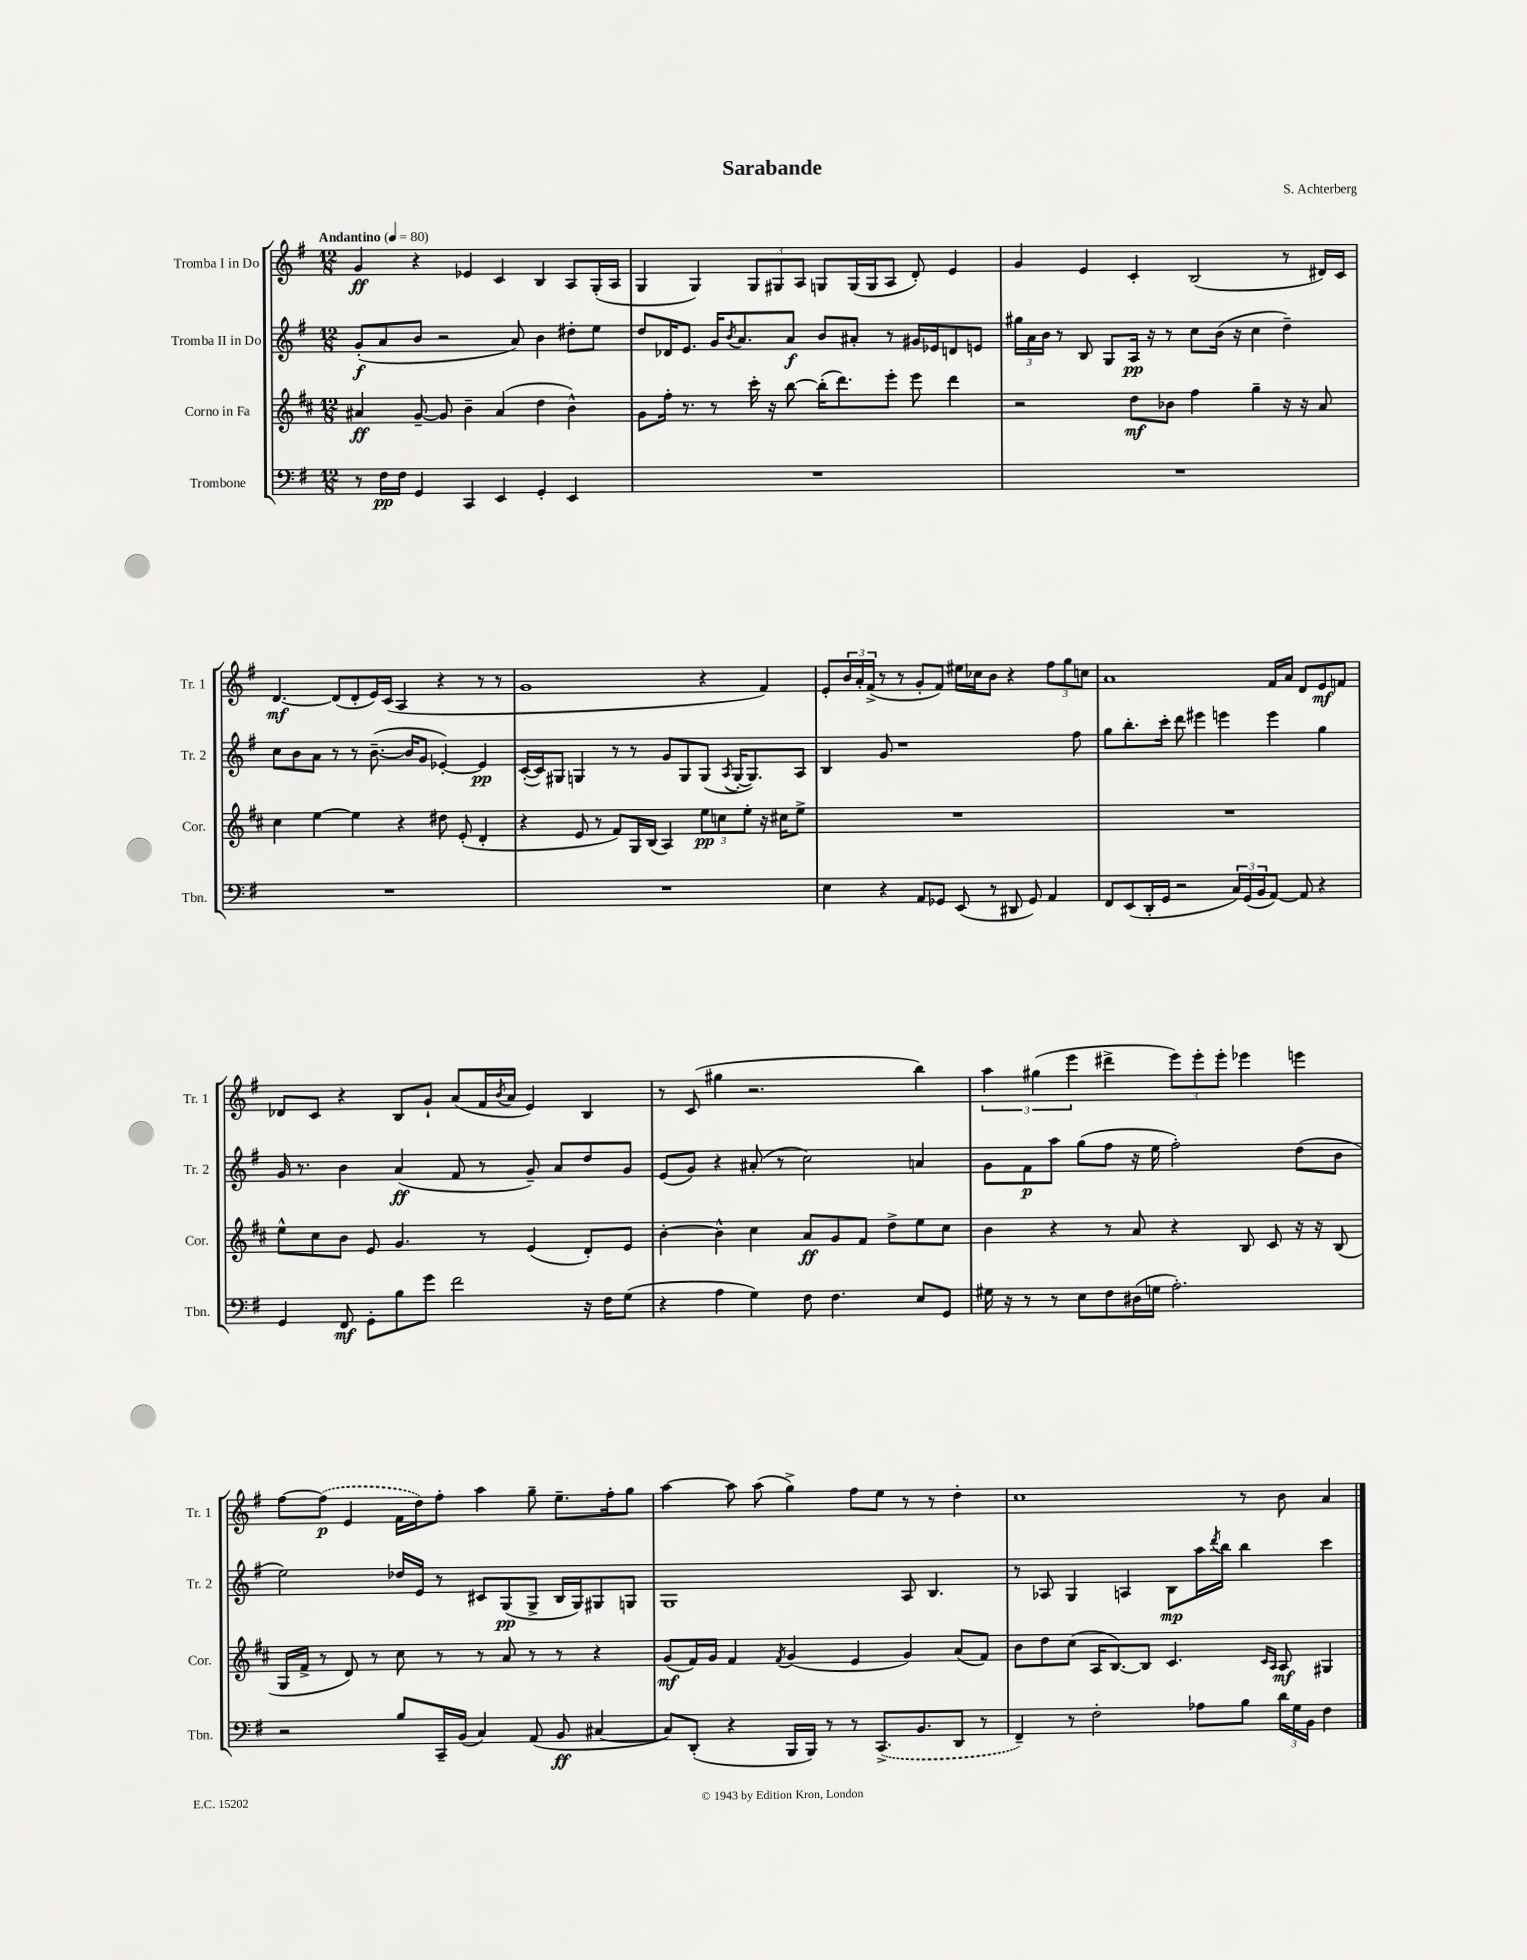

**kern	**dynam	**kern	**dynam	**kern	**dynam	**kern	**dynam
*part4	*part4	*part3	*part3	*part2	*part2	*part1	*part1
*staff4	*staff4	*staff3	*staff3	*staff2	*staff2	*staff1	*staff1
*I"Trombone	*	*I"Corno in Fa	*	*I"Tromba II in Do	*	*I"Tromba I in Do	*
*I'Tbn.	*	*I'Cor.	*	*I'Tr. 2	*	*I'Tr. 1	*
*clefF4	*	*clefG2	*	*clefG2	*	*clefG2	*
*k[f#]	*	*k[f#c#]	*	*k[f#]	*	*k[f#]	*
*M12/8	*	*M12/8	*	*M12/8	*	*M12/8	*
*MM80	*	*MM80	*	*MM80	*	*MM80	*
=1	=1	=1	=1	=1	=1	=1	=1
!	!	!	!	!	!	!LO:TX:a:B:t=Andantino	!
8r	.	4a#X/	ff	(8g'/L	f	4g/	ff
16F#\LL	pp	.	.	8a/	.	.	.
16F#\JJ	.	.	.	.	.	.	.
4GG/	.	[8g~/	.	8b/J	.	4r	.
.	.	8g/]	.	2r	.	.	.
4CC/	.	4b~\	.	.	.	4e-X/	.
4EE/	.	(4a#/	.	.	.	4c/	.
.	.	.	.	8a/)	.	.	.
4GG'/	.	4dd\	.	4b\	.	4B/	.
4EE/	.	4b^^\)	.	8dd#X'\L	.	8A/L	.
.	.	.	.	8ee\J	.	(16G'/L	.
.	.	.	.	.	.	16A/JJ	.
=2	=2	=2	=2	=2	=2	=2	=2
1.r	.	8g\L	.	8dd/L	.	4G/	.
.	.	16ff#'\Jk	.	16d-X/K	.	.	.
.	.	8.r	.	8.e/J	.	.	.
.	.	.	.	.	.	4G/)	.
.	.	8r	.	16g/KL	.	.	.
.	.	.	.	8qb/	.	.	.
.	.	.	.	8.a/	.	.	.
.	.	16ccc#'\	.	.	.	12G/L	.
.	.	16r	.	.	.	.	.
.	.	.	.	.	.	12G#X/	.
.	.	[8bb\	.	8a/J	f	.	.
.	.	.	.	.	.	12A/J	.
.	.	(16bb'\KL]	.	8b/L	.	8Gn/L	.
.	.	8.ddd\)	.	.	.	.	.
.	.	.	.	8a#X'/J	.	(16G/L	.
.	.	.	.	.	.	16G/J	.
.	.	8eee'\J	.	8r	.	8A/J	.
.	.	8eee\	.	16g#X/LL	.	8d'/)	.
.	.	.	.	16e-X/J	.	.	.
.	.	4ddd\	.	8dn/	.	4e/	.
.	.	.	.	8en/J	.	.	.
=3	=3	=3	=3	=3	=3	=3	=3
1.r	.	2r	.	24gg#X\LL	.	4g/	.
.	.	.	.	24a\	.	.	.
.	.	.	.	24b\JJ	.	.	.
.	.	.	.	8r	.	.	.
.	.	.	.	8B/	.	4e/	.
.	.	.	.	8G/L	.	.	.
.	.	8dd\L	mf	16A/Jk	pp	4c'/	.
.	.	.	.	16r	.	.	.
.	.	8b-X\J	.	8r	.	.	.
.	.	4ff#\	.	8cc\L	.	(2B/	.
.	.	.	.	(16b\Jk	.	.	.
.	.	.	.	16r	.	.	.
.	.	4gg~\	.	4cc\	.	.	.
.	.	16r	.	4dd~\)	.	8r	.
.	.	16r	.	.	.	.	.
.	.	8a/	.	.	.	16d#X/LL)	.
.	.	.	.	.	.	16c/JJ	.
!!LO:LB:g=z
=4	=4	=4	=4	=4	=4	=4	=4
1.r	.	4cc#\	.	8cc\L	.	[4.d/	mf
.	.	.	.	8b\	.	.	.
.	.	[4ee\	.	8a\J	.	.	.
.	.	.	.	8r	.	(8d/L]	.
.	.	4ee\]	.	8r	.	8d'/	.
.	.	.	.	([8.b~\	.	16e/L)	.
.	.	.	.	.	.	(16c/JJ	.
.	.	4r	.	.	.	4A/	.
.	.	.	.	16b/KL]	.	.	.
.	.	.	.	8g/J	.	.	.
.	.	8dd#X\	.	[4e-X'/)	.	4r	.
.	.	(8e'/	.	.	.	.	.
.	.	4d'/	.	4e-/]	pp	8r	.
.	.	.	.	.	.	8r	.
=5	=5	=5	=5	=5	=5	=5	=5
1.r	.	4r	.	([16c'/LL	.	1g	.
.	.	.	.	16c/J])	.	.	.
.	.	.	.	8G#X/J	.	.	.
.	.	8e/	.	4Gn/	.	.	.
.	.	8r	.	.	.	.	.
.	.	8f#/L)	.	8r	.	.	.
.	.	16G/L	.	8r	.	.	.
.	.	(16B/JJ	.	.	.	.	.
.	.	4A/)	.	8g/L	.	.	.
.	.	.	.	8G/	.	.	.
.	.	12ee\L	pp	(8G/J	.	4r	.
.	.	12ccn\	.	.	.	.	.
.	.	.	.	8qA/	.	.	.
.	.	.	.	[16G'/KL	.	.	.
.	.	12ee'\J	.	.	.	.	.
.	.	.	.	8.G/])	.	.	.
.	.	16r	.	.	.	4f#/)	.
.	.	16cc#X\KL	.	.	.	.	.
.	.	8ee^\J	.	8A/J	.	.	.
=6	=6	=6	=6	=6	=6	=6	=6
4E\	.	1.r	.	4B/	.	8e'/L	.
.	.	.	.	.	.	24b/L	.
.	.	.	.	.	.	24a'/	.
.	.	.	.	.	.	(24f#^/JJ	.
4r	.	.	.	8g/	.	8r	.
.	.	.	.	1r	.	8r	.
8AA/L	.	.	.	.	.	8g'/L	.
8GG-X/J	.	.	.	.	.	8f#/J)	.
(8EE/	.	.	.	.	.	16ee#X\LL	.
.	.	.	.	.	.	16cc-X\J	.
8r	.	.	.	.	.	8b\J	.
8DD#X/	.	.	.	.	.	4r	.
8GG-/)	.	.	.	.	.	.	.
4AA/	.	.	.	.	.	12ff#\L	.
.	.	.	.	.	.	12gg\	.
.	.	.	.	8ff#\	.	.	.
.	.	.	.	.	.	12ccn\J	.
=7	=7	=7	=7	=7	=7	=7	=7
8FF#/L	.	1.r	.	8gg\L	.	1a	.
(8EE/	.	.	.	8.bb'\	.	.	.
16DD'/L	.	.	.	.	.	.	.
16GG/JJ	.	.	.	16ccc'\Jk	.	.	.
2r	.	.	.	8ddd\	.	.	.
.	.	.	.	4eee#X\	.	.	.
.	.	.	.	4eeen\	.	.	.
24C/LL)	.	.	.	.	.	.	.
(24GG/	.	.	.	.	.	.	.
24BB/J	.	.	.	.	.	.	.
[8AA/J)	.	.	.	4eee\	.	16f#/LL	.
.	.	.	.	.	.	16a/JJ	.
8AA/]	.	.	.	.	.	8d/L	.
4r	.	.	.	4gg\	.	8e/	mf
.	.	.	.	.	.	8fn/J	.
!!LO:LB:g=z
=8	=8	=8	=8	=8	=8	=8	=8
4GG/	.	8ee^^\L	.	16g/	.	8d-X/L	.
.	.	.	.	8.r	.	.	.
.	.	8cc#\	.	.	.	8c/J	.
8FF#/	mf	8b\J	.	4b\	.	4r	.
8GG'\L	.	8e/	.	.	.	.	.
8B\	.	4.g/	.	(4a/	ff	8B/L	.
8g\J	.	.	.	.	.	8g`/J	.
2f#\	.	.	.	8f#/	.	(8a/L	.
.	.	8r	.	8r	.	16f#/L	.
.	.	.	.	.	.	8qb/	.
.	.	.	.	.	.	16a/JJ	.
.	.	(4e/	.	8g~/)	.	4e/)	.
.	.	.	.	8a/L	.	.	.
16r	.	8d'/L)	.	8dd/	.	4B/	.
16F#\KL	.	.	.	.	.	.	.
(8G\J	.	8e/J	.	8g/J	.	.	.
=9	=9	=9	=9	=9	=9	=9	=9
4r	.	[4b'\	.	(8e/L	.	8r	.
.	.	.	.	8g/J)	.	(8c/	.
4A\	.	4b^^\]	.	4r	.	4gg#X\	.
4G\)	.	4cc#\	.	(8a#X'/	.	2.r	.
.	.	.	.	8r	.	.	.
8F#\	.	8a/L	ff	2cc\)	.	.	.
4.F#\	.	8g/	.	.	.	.	.
.	.	8f#/J	.	.	.	.	.
.	.	8dd^\L	.	.	.	.	.
8E/L	.	8ee\	.	4an/	.	4bb\)	.
8GG/J	.	8cc#\J	.	.	.	.	.
=10	=10	=10	=10	=10	=10	=10	=10
16G#X\	.	4b\	.	8g\L	.	6aa\	.
16r	.	.	.	.	.	.	.
8r	.	.	.	8f#\	p	.	.
.	.	.	.	.	.	(6gg#X\	.
8r	.	4r	.	8aa\J	.	.	.
.	.	.	.	.	.	6eee\	.
8E\L	.	.	.	(8gg\L	.	.	.
8F#\	.	8r	.	8ff#\J	.	4ddd#X^\	.
(16D#X\L	.	8a/	.	16r	.	.	.
16Gn\JJ	.	.	.	16ee\	.	.	.
2.A'\)	.	4r	.	2ff#'\)	.	12eee\L)	.
.	.	.	.	.	.	12eee'\	.
.	.	.	.	.	.	12eee'\J	.
.	.	8B/	.	.	.	4eee-X\	.
.	.	8c#/	.	.	.	.	.
.	.	16r	.	(8dd\L	.	4eeen\	.
.	.	16r	.	.	.	.	.
.	.	(8B/	.	8b\J	.	.	.
!!LO:LB:g=z
=11	=11	=11	=11	=11	=11	=11	=11
2r	.	16G/LL	.	2ee\)	.	[8ff#\L	.
.	.	16f#^/JJ	.	.	.	.	.
.	.	8r	.	.	.	(8ff#\J]	p
.	.	8d/)	.	.	.	4e/	.
.	.	8r	.	.	.	.	.
8B/L	.	8cc#\	.	16dd-X/LL	.	16f#\LL	.
.	.	.	.	16e/JJ	.	16dd\J)	.
16CC~/L	.	8r	.	8r	.	8ff#'\J	.
(16BB/JJ	.	.	.	.	.	.	.
4C/)	.	8r	.	8c#X/L	.	4aa\	.
.	.	8a/	.	(8G/	pp	.	.
(8AA/	.	8r	.	8G^/J	.	8gg~\	.
8BB/	ff	8r	.	16B/LL	.	8.ee~\L	.
.	.	.	.	16G/J)	.	.	.
[4C#X/	.	4r	.	8G#X/	.	.	.
.	.	.	.	.	.	16ff#'\k	.
.	.	.	.	8Gn/J	.	8gg\J	.
=12	=12	=12	=12	=12	=12	=12	=12
8C#/L])	.	(8g/L	mf	1G	.	[4aa\	.
(8DD'/J	.	16f#/L)	.	.	.	.	.
.	.	16g/JJ	.	.	.	.	.
4r	.	4f#/	.	.	.	8aa\]	.
.	.	.	.	.	.	(8aa\	.
.	.	8qf#/	.	.	.	.	.
16BBB/LL	.	(4g/	.	.	.	4gg^\)	.
16BBB/JJ)	.	.	.	.	.	.	.
8r	.	.	.	.	.	.	.
8r	.	4e/	.	.	.	8ff#\L	.
(8.CC^/L	.	.	.	.	.	8ee\J	.
.	.	4g/)	.	8A/	.	8r	.
8.BB/	.	.	.	.	.	.	.
.	.	.	.	4.B/	.	8r	.
8DD/J	.	(8a/L	.	.	.	4dd'\	.
8r	.	8f#/J)	.	.	.	.	.
=13	=13	=13	=13	=13	=13	=13	=13
4FF#~/)	.	8b\L	.	8r	.	1cc	.
.	.	8dd\	.	8A-X/	.	.	.
8r	.	(8cc#\J	.	4G/	.	.	.
2F#'\	.	16A/KL	.	.	.	.	.
.	.	[8.B/)	.	.	.	.	.
.	.	.	.	4An/	.	.	.
.	.	8B/J]	.	.	.	.	.
.	.	4.c#/	.	8B\L	mp	.	.
8A-X\L	.	.	.	16aa\L	.	.	.
.	.	.	.	8qddd/	.	.	.
.	.	.	.	16bb\JJ	.	.	.
8B\J	.	.	.	4bb\	.	8r	.
.	.	16qqc#/LL	.	.	.	.	.
.	.	16qqA/JJ	.	.	.	.	.
24d\LL	.	8A/	mf	.	.	8b\	.
24G\	.	.	.	.	.	.	.
24BB\JJ	.	.	.	.	.	.	.
4F#\	.	4G#X/	.	4ccc\	.	4a/	.
==	==	==	==	==	==	==	==
*-	*-	*-	*-	*-	*-	*-	*-
